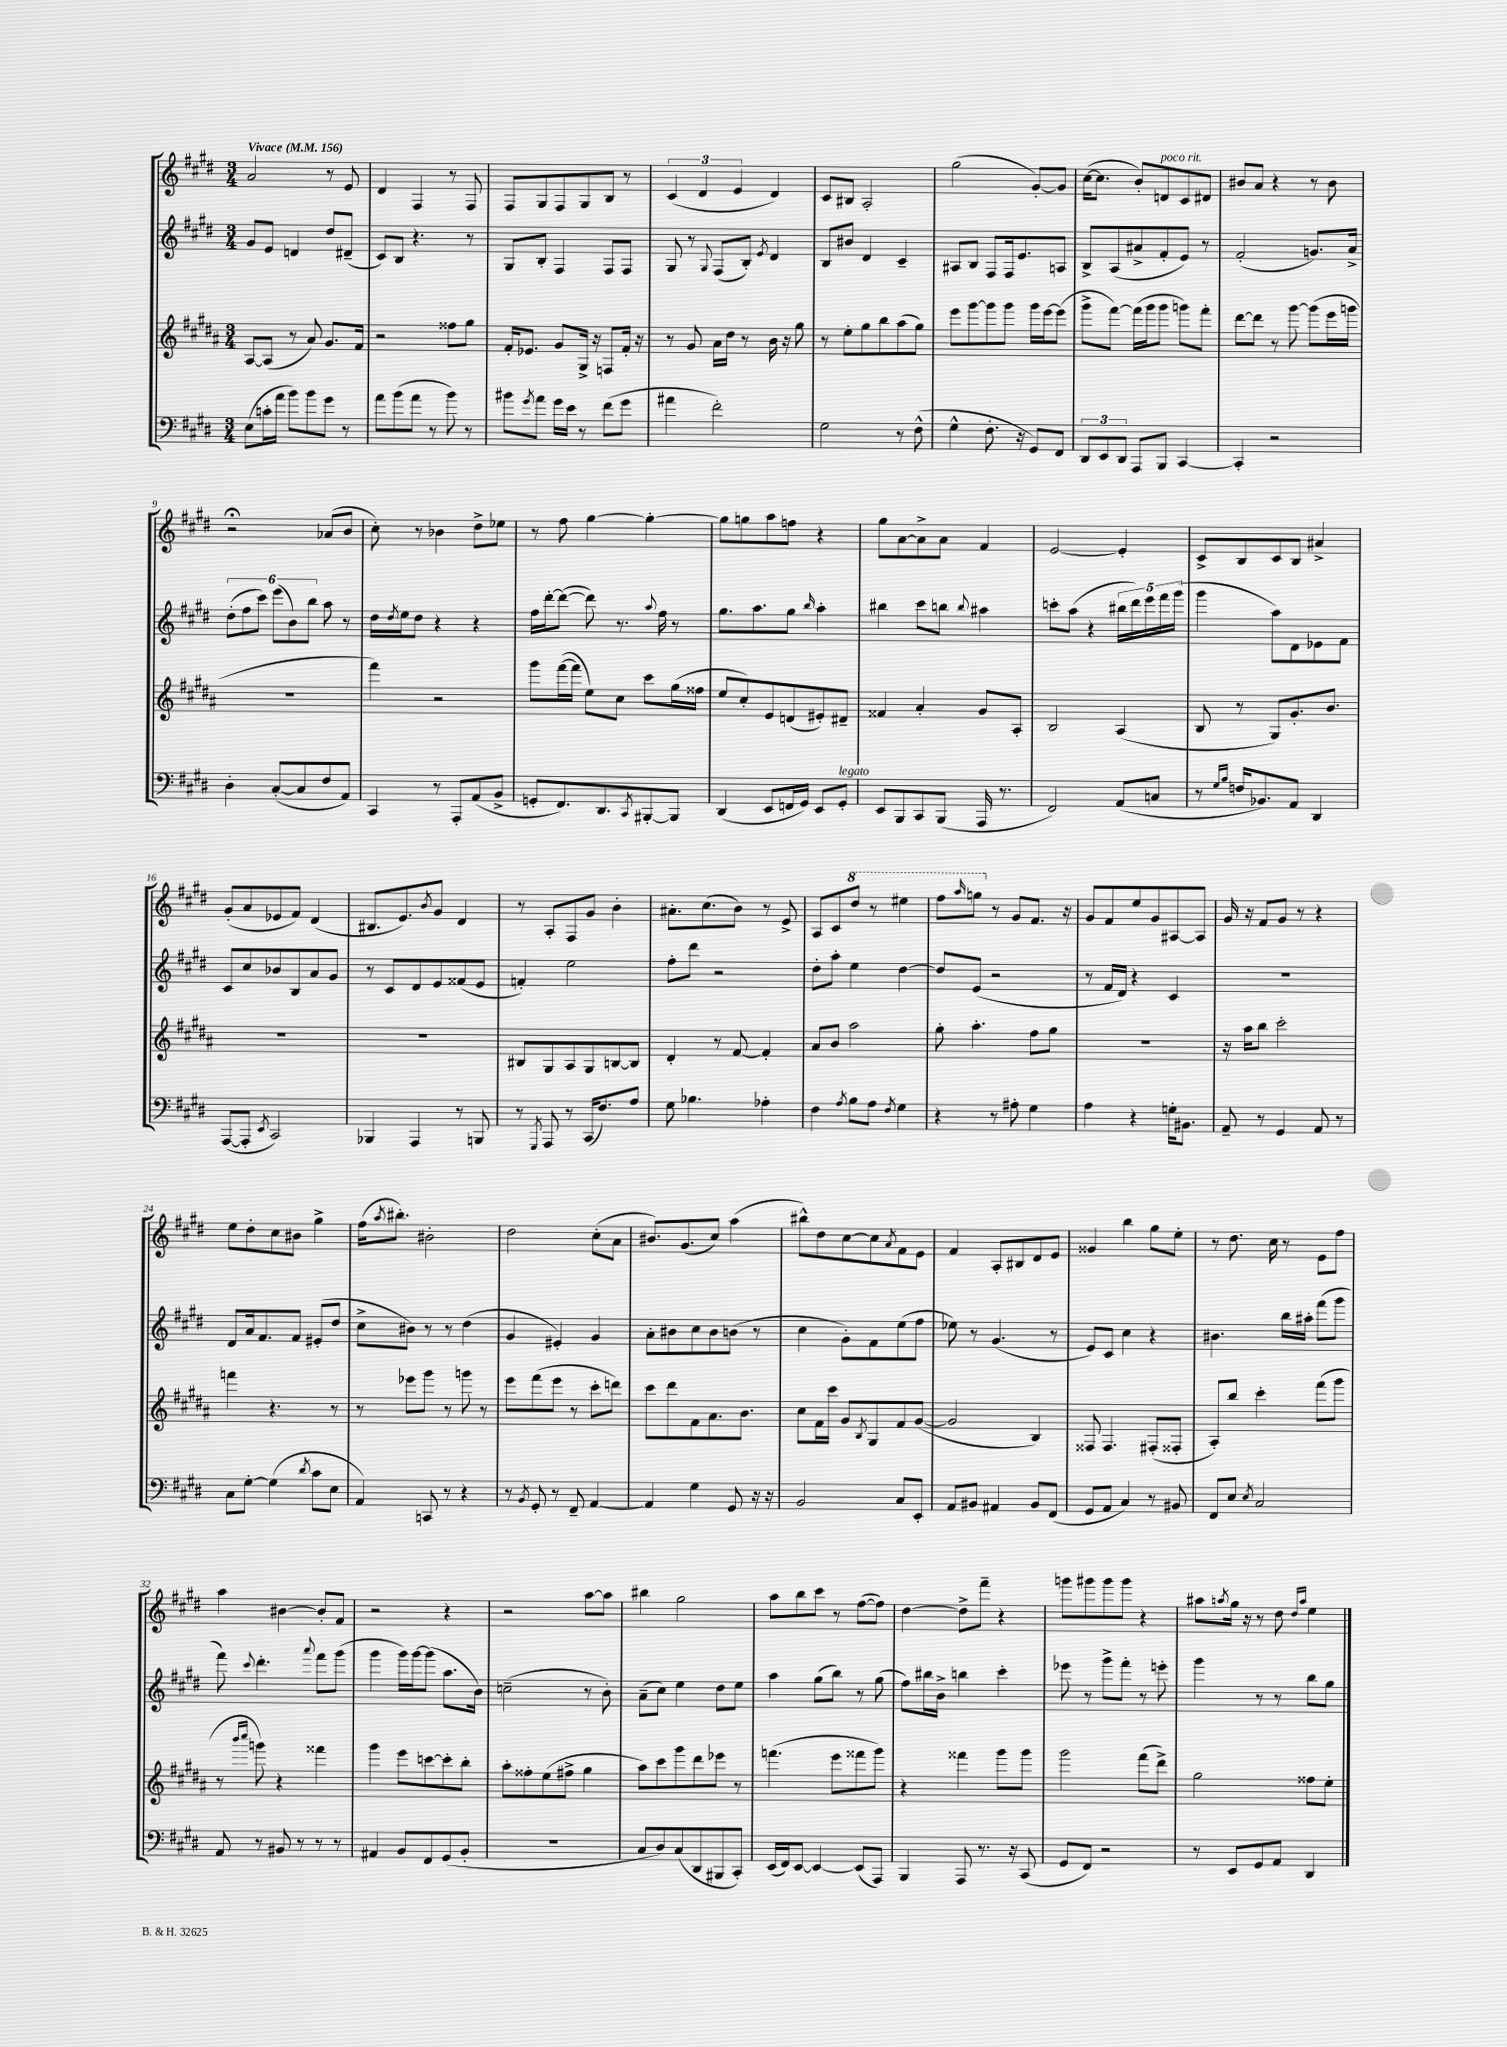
<<
\new StaffGroup <<
\new Staff = "s0" {
    \clef treble \key e \major \numericTimeSignature \time 3/4 \tempo "Vivace" 4 = 156
    a'2 r8 e'8 |
    dis'4 fis4 r8 fis8 |
    fis8 gis8 fis8 gis8 b8 r8 |
    \tuplet 3/2 { cis'4( dis'4 e'4 } dis'4) |
    cis'8 bis8 a2-. |
    gis''2( gis'8~-.) gis'8 |
    cis''16~( cis''8. b'8-.) d'8^\markup { \italic "poco rit." } cis'8 dis'8 |
    bis'8 a'8 r4 r8 bis'8 |
    r2\fermata aes'8( b'8 |
    cis''8-.) r8 bes'4 dis''8-> ees''8 |
    r8 fis''8 gis''4~ gis''4~-. |
    gis''8 g''8 a''8 f''8 r4 |
    gis''8 a'8~ a'8-> a'8 fis'4 |
    e'2~ e'4-. |
    cis'8-> b8 cis'8 b8 ais'4-> |
    gis'8-.( a'8 ees'8 fis'8) dis'4( |
    bis8. e'8.) \acciaccatura { b'8 } gis'8 dis'4 |
    r8 a8-. fis8 gis'8 b'4-. |
    ais'8.-. cis''8.( b'8) r8 e'8-> |
    a8 cis'8 \ottava #1 dis'''8 r8 eis'''4 |
    fis'''8 \grace { a'''16 } g'''8 \ottava #0 r8 gis'8 fis'8. r16 |
    gis'8 fis'8 e''8 gis'8 ais8~ ais8 |
    gis'16 r16 fis'8 gis'8 r8 r4 |
    e''8 dis''8-. cis''8 bis'8 gis''4-> |
    fis''16( \acciaccatura { a''8 } bis''8.-.) bis'2-. |
    dis''2 cis''8-.( a'8 |
    bis'8.) gis'8.( cis''8) a''4( |
    bis''8-^) dis''8 cis''8~ cis''8 \acciaccatura { a'8 } fis'8 e'8 |
    fis'4 a8-. bis8 dis'8 e'8 |
    gisis'4 b''4 gis''8 e''8-. |
    r8 dis''8. cis''16 r8 e'8 fis''8 |
    a''4 bis'4~ bis'8-. fis'8 |
    r2 r4 |
    r2 a''8~ a''8 |
    bis''4 gis''2 |
    a''8 b''8 cis'''8 r8 fis''8~( fis''8) |
    dis''4~ dis''8-> fis'''8-- r4 |
    g'''8 gis'''8 gis'''8 gis'''8 r4 |
    ais''8 \acciaccatura { a''8 } gis''16 r16 r8 dis''8 \grace { dis''16 a''16 } e''4 \bar "|." |
}
\new Staff = "s1" {
    \clef treble \key e \major \numericTimeSignature \time 3/4
    gis'8 e'8 d'4 dis''8 dis'8--( |
    cis'8) b8 r4. r8 |
    gis8 b8-. fis4 fis8 fis8 |
    gis8 r8 \appoggiatura { gis8 } fis8( b8-.) \acciaccatura { e'8 } dis'4 |
    b8 bis'8 dis'4 cis'4-- |
    ais8 b8 fis8 fis16 e'8. a8 |
    b8-> a8( ais'8-> fis'8-. e'8) r8 |
    fis'2-.( g'8.) a'16-> |
    \tuplet 6/4 { dis''8-.( fis''8 cis'''8) e'''8( b'8) b''8 } a''8 r8 |
    dis''16 \acciaccatura { dis''8 } e''16 dis''8 r4 r4 |
    fis''16 dis'''16~-. dis'''8~( dis'''8) r8. \appoggiatura { a''8 } fis''16 r8 |
    gis''8. a''8. gis''8 \grace { b''16 } a''4-. |
    bis''4 cis'''8 b''8 \appoggiatura { b''8 } ais''4 |
    c'''8-. a''8( r4 \tuplet 5/4 { bis''16 dis'''16) e'''16 fis'''16 gis'''16( } |
    gis'''4 a''8) dis'8 ees'8 fis'8 |
    cis'8 cis''8 bes'8 b8 a'8 gis'8 |
    r8 cis'8 dis'8 e'8 fisis'8( e'8 |
    f'4-.) e''2 |
    fis''8-. dis'''8 r2 |
    dis''8-. a''8-. e''4 dis''4~ |
    dis''8 e'8( r2 |
    r8 fis'16 dis'16) r4 cis'4 |
    R2. |
    dis'8 a'16 fis'8. fis'8 eis'8-.( dis''8 |
    cis''8-> bis'8) r8 r8 dis''4( |
    gis'4 eis'4-.) gis'4 |
    a'8-. bis'8 cis''8 bis'8 b'8( r8 |
    cis''4 gis'8-.) fis'8 e''8( fis''8 |
    ees''8) r8 gis'4.( r8 |
    e'8) cis'8 cis''4 r4 |
    bis'4. b''16 ais''16-. fis'''8( gis'''8 |
    fis'''8) \appoggiatura { cis'''8 } dis'''4.-. \appoggiatura { a'''8 } fis'''8 gis'''8( |
    gis'''4 gis'''16) gis'''16~ gis'''8( a''8. b'16) |
    c''2--( r8 b'8-.) |
    a'8--( cis''8) e''4 dis''8 e''8 |
    a''4 gis''8( b''8) r8 gis''8( |
    fis''8) bis''16 b'16-> b''4 cis'''4-. |
    ees'''8 r8 gis'''8-> fis'''8-. r8 e'''8-. |
    gis'''4 r8 r8 b''8 gis''8 \bar "|." |
}
\new Staff = "s2" {
    \clef treble \key b \major \numericTimeSignature \time 3/4
    ais8~ ais8( r8 ais'8) gis'8. fis'16 |
    r2 fisis''8 gis''8 |
    fis'16-. ees'8. gis'8 gis16-> r16 f8 fis'16-. r16 |
    r8 gis'8 ais'16 dis''16 r8 b'16 r16 gis''8 |
    r8 e''8-. gis''8 b''8 ais''8( gis''8) |
    e'''8 gis'''8~ gis'''8 gis'''8 gis'''16 e'''16~ e'''8( |
    gis'''8-> fis'''8~) fis'''16( gis'''16 gis'''8 g'''8) fis'''8-. |
    dis'''8~ dis'''8 r8 gis'''8~ gis'''8( e'''16 g'''16 |
    R2. |
    fis'''4) r2 |
    gis'''8 fis'''16~( fis'''16 e''8) cis''8 cis'''8 gis''16( fisis''16 |
    e''8 cis''8-.) e'8 d'8( eis'8-.) dis'8-- |
    fisis'4 ais'4-. gis'8 ais8-. |
    b2 ais4( |
    b8 r8 gis8) gis'8.-. b'8. |
    R2. |
    R2. |
    bis8 gis8 ais8 gis8 b8~ b8 |
    dis'4-. r8 fis'8~ fis'4-. |
    ais'8 b'8 ais''2 |
    gis''8-. ais''4.-. fis''8 gis''8 |
    R2. |
    r16 ais''16 b''8 cis'''2-. |
    f'''4 r4. r8 |
    r8 ees'''8 gis'''8 r8 g'''8 r8 |
    e'''8 fis'''8( e'''8 r8 cis'''8-. d'''8) |
    cis'''8 dis'''8 fis'8 ais'8. b'8. |
    cis''8 fis'16 cis'''16 gis'8 \acciaccatura { b8 } gis8 fis'8 gis'8~( |
    gis'2 b4) |
    fisis8 fisis4. fis8-.( fisis8-. |
    ais8-.) b''8 cis'''4-. fis'''8( gis'''8 |
    r8 \grace { b'''16 cis''''16 } g'''8) r4 fisis'''4 |
    gis'''4 e'''8 c'''8~ c'''8-. b''8-. |
    ais''8-. fisis''8-. e''8( fis''8-> gis''4 |
    ais''8) cis'''8 gis'''8 dis'''8 ees'''8 r8 |
    f'''4.( e'''8 fisis'''8 gis'''8) |
    r4 fisis'''4 gis'''8 gis'''8 |
    gis'''2 fis'''8( dis'''8->) |
    gis''2 fisis''8 e''8-. \bar "|." |
}
\new Staff = "s3" {
    \clef bass \key e \major \numericTimeSignature \time 3/4
    e8( c'16-. a'16 b'8) b'8 gis'8 r8 |
    a'8 b'8( a'8 r8 b'8) r8 |
    bis'8 \acciaccatura { gis'8 } a'8 gis'16 e'16 r8 fis'8( gis'8 |
    ais'4 fis'2-.) |
    gis2 r8 fis8-^( |
    gis4-^ fis8.-. r16 gis,8) fis,8 |
    \tuplet 3/2 { dis,8 e,8 dis,8 } a,,8 b,,8 cis,4~ |
    cis,4-. r2 |
    dis4-. cis8~-.( cis8 fis8 a,8) |
    cis,4 r8 a,,8-. a,8( b,8-> |
    g,8-. fis,8.) dis,8. \acciaccatura { cis,8 } bis,,8~-. bis,,8 |
    dis,4( e,8 f,16 gis,16) e,8 gis,8-.^\markup { \italic "legato" } |
    e,8 b,,8 cis,8 b,,8( a,,16 r8. |
    fis,2) a,8( c8 |
    r8 \grace { gis16 b16 } f16 bes,8.) a,8 dis,4 |
    a,,8~( a,,8-. \acciaccatura { e,8 } cis,2) |
    bes,,4 a,,4 r8 b,,8 |
    r8 \acciaccatura { gis,,8 } a,,8 r8 cis,16( fis8.) a8 |
    gis8 bes4. aes4-. |
    fis4 \acciaccatura { a8 } b8 a8 \acciaccatura { fis8 } gis4 |
    r4 r8 ais8-. gis4 |
    a4 r4 g16-. bis,8. |
    a,8-- r8 gis,4 a,8 r8 |
    cis8 gis8~-. gis4( \acciaccatura { dis'8 } cis'8 e8 |
    a,4) c,8 r8 r4 |
    r8 \acciaccatura { b,8 } gis,8-. r8 fis,8-- a,4~ |
    a,4 gis4 gis,8 r16 r16 |
    b,2 cis8 e,8-. |
    a,8 bis,8 ais,4 bis,8 fis,8( |
    gis,8 a,8 cis4) r8 bis,8 |
    fis,8 e8 \acciaccatura { e8 } cis2 |
    a,8 r8 bis,8 r8 r8 r8 |
    ais,4 b,8 fis,8 gis,8( b,8-. |
    R2. |
    cis8 dis8) cis8( dis,8 bis,,8 cis,8-.) |
    e,16( fis,16) e,8~ e,4~ e,8( a,,8) |
    b,,4 a,,8 r8. r16 cis,8( |
    gis,8 fis,8) r2 |
    r8 e,8 gis,8 a,8 dis,4 \bar "|." |
}
>>
>>
